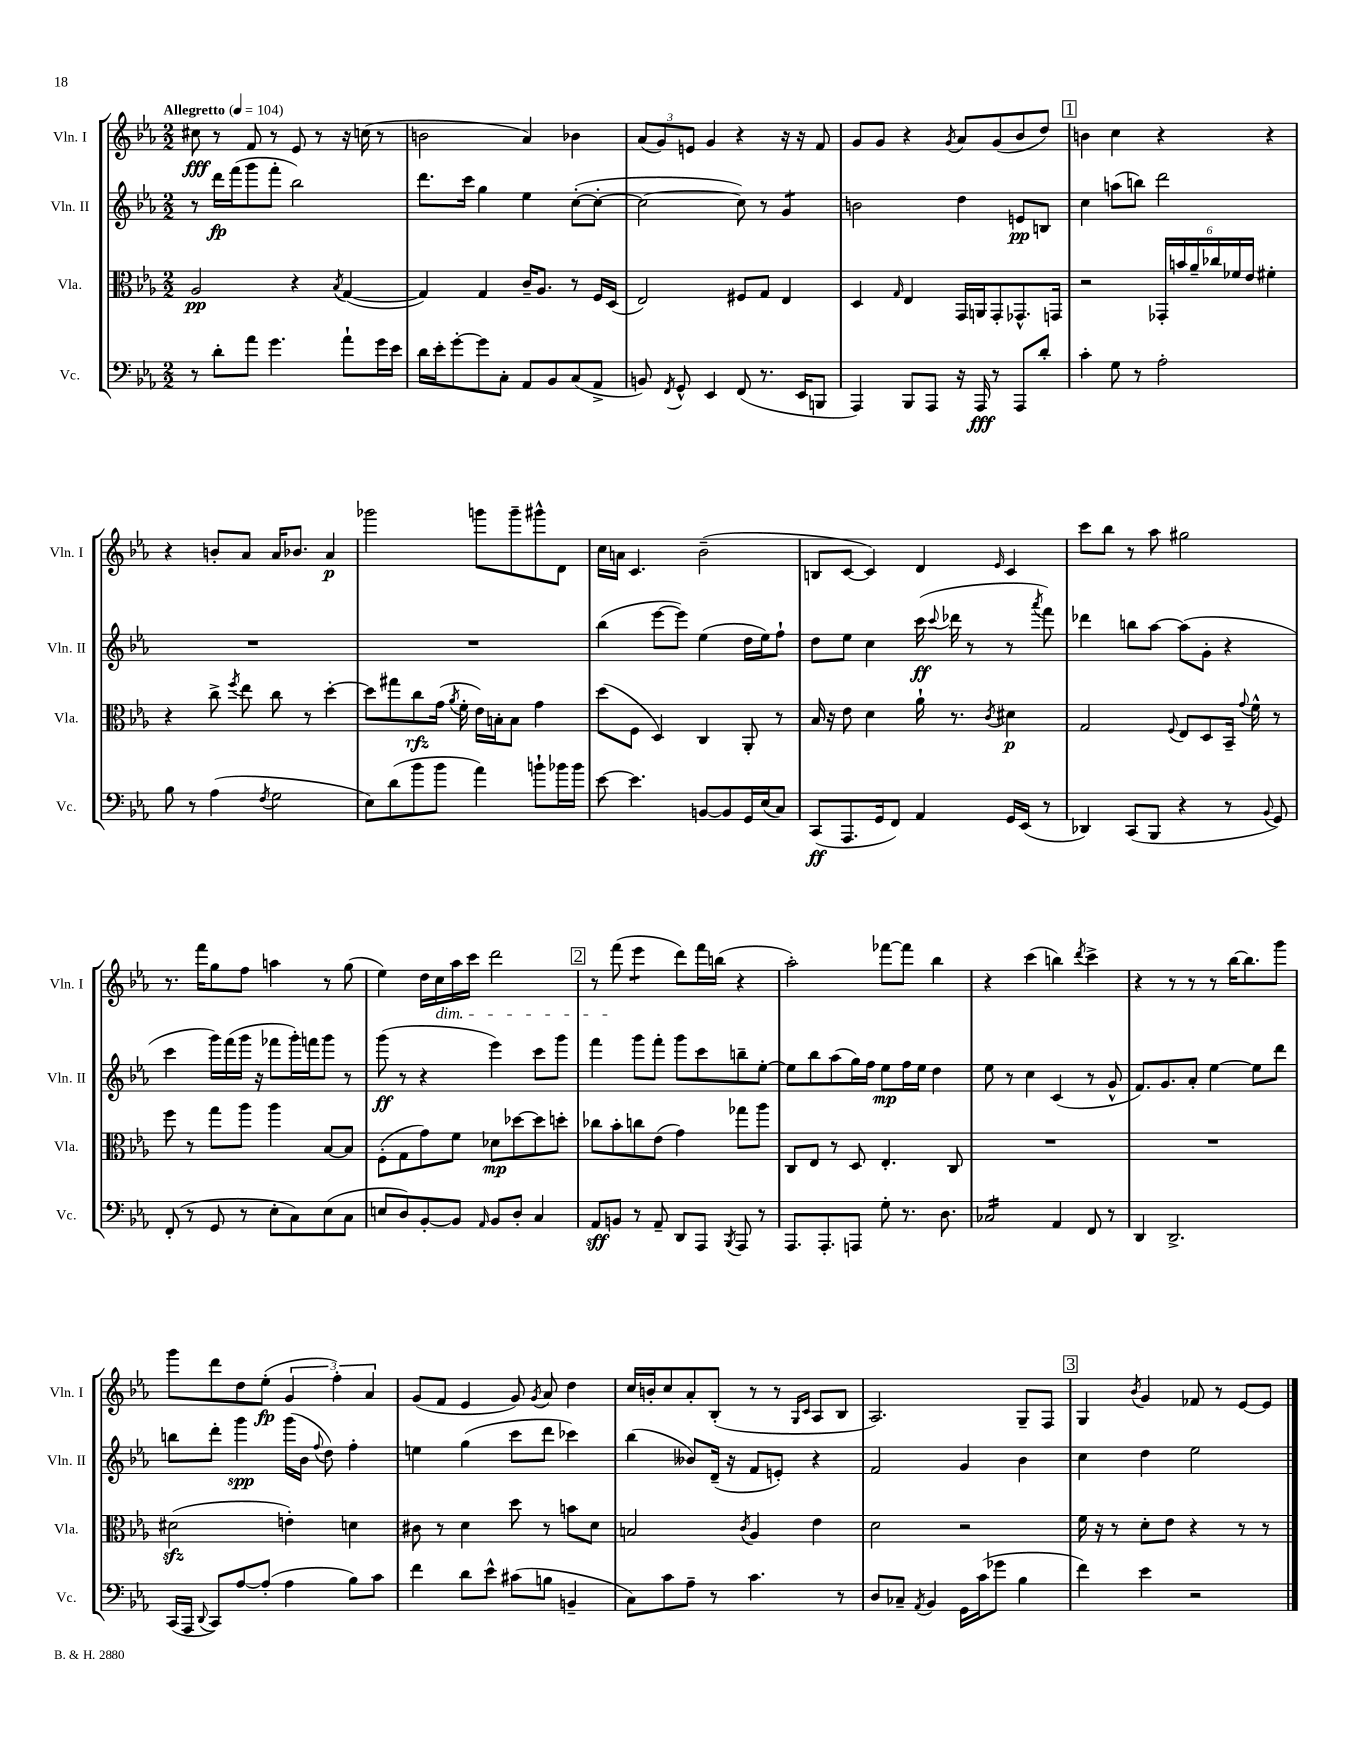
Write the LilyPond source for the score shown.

<<
\new StaffGroup <<
\new Staff = "s0" \with { instrumentName = "Vln. I" shortInstrumentName = "Vln. I" } {
    \clef treble \key ees \major \numericTimeSignature \time 2/2 \tempo "Allegretto" 4 = 104
    \autoBeamOff cis''8\fff r8 f'8 r8 ees'8 r8 r16 c''16( r8 |
    b'2 aes'4) bes'4 |
    \tuplet 3/2 { aes'8[( g'8) e'8] } g'4 r4 r16 r16 f'8 |
    g'8[ g'8] r4 \acciaccatura { g'8 } aes'8[ g'8( bes'8 d''8]) |
    \mark \markup { \box "1" } b'4 c''4 r4 r4 |
    r4 b'8[-. aes'8] aes'16[ bes'8.] aes'4\p |
    ges'''2 g'''8[ g'''8-- gis'''8-^ d'8] |
    c''16[ a'16] c'4. bes'2--( |
    b8[ c'8]~ c'4) d'4 \grace { ees'16 } c'4 |
    c'''8[ bes''8] r8 aes''8 gis''2 |
    r8. f'''16[ g''8 f''8] a''4 r8 g''8( |
    ees''4) d''16[ c''16\dim aes''16 c'''16] d'''2 |
    \mark \markup { \box "2" } r8 f'''8\!( ees'''4:8 d'''8[) f'''16 b''16]( r4 |
    aes''2-.) fes'''8[~ fes'''8] bes''4 |
    r4 c'''4( b''4) \acciaccatura { d'''8 } c'''4-> |
    r4 r8 r8 r8 bes''16[~ bes''8. g'''8] |
    g'''8[ d'''8 d''8 ees''8]-.\fp( \tuplet 3/2 { g'4 f''4-.) aes'4 } |
    g'8[( f'8] ees'4 g'8) \acciaccatura { g'8 } aes'8 d''4 |
    c''16[ b'16-. c''8 aes'8-. bes8]-.( r8 r8 \grace { g16[ c'16] } aes8[ bes8] |
    aes2.) g8[-- f8] |
    \mark \markup { \box "3" } g4 \acciaccatura { bes'8 } g'4 fes'8 r8 ees'8[~ ees'8] \bar "|." |
}
\new Staff = "s1" \with { instrumentName = "Vln. II" shortInstrumentName = "Vln. II" } {
    \clef treble \key ees \major \numericTimeSignature \time 2/2
    \autoBeamOff r8 d'''16[\fp f'''16( g'''8 f'''8]-. bes''2) |
    d'''8.[ c'''16] g''4 ees''4 c''8[~-.( c''8]~-. |
    c''2~ c''8) r8 g'4:8 |
    b'2 d''4 e'8[\pp b8] |
    \mark \markup { \box "1" } c''4 a''8[( b''8]) d'''2 |
    R1 |
    R1 |
    bes''4( ees'''8[~ ees'''8]) ees''4( d''16[ ees''16) f''8]-! |
    d''8[ ees''8] c''4 c'''16\ff( \appoggiatura { c'''8 } des'''16 r8 r8 \acciaccatura { aes'''8 } f'''8) |
    des'''4 b''8[ aes''8]~ aes''8[( g'8]-. r4 |
    c'''4 g'''16[) f'''16( g'''16] r16 fes'''8[ g'''16-.) f'''16 g'''8] r8 |
    g'''8\ff( r8 r4 ees'''4) c'''8[ g'''8] |
    \mark \markup { \box "2" } f'''4 g'''8[ f'''8]-. g'''8[ c'''8 b''8-- ees''8]~-. |
    ees''8[ bes''8 aes''8( g''16) f''16] ees''8[\mp f''16 ees''16] d''4 |
    ees''8 r8 c''4 c'4( r8 g'8-^ |
    f'8.[) g'8. aes'8]-. ees''4~ ees''8[ d'''8] |
    b''8[ d'''8]-. g'''4\spp g'''16[( bes'16] \appoggiatura { f''8 } d''8) f''4-. |
    e''4 g''4( c'''8[ d'''8] ces'''4) |
    bes''4( beses'8[) d'16]--( r16 f'8[ e'8]-.) r4 |
    f'2 g'4 bes'4 |
    \mark \markup { \box "3" } c''4 d''4 ees''2 \bar "|." |
}
\new Staff = "s2" \with { instrumentName = "Vla." shortInstrumentName = "Vla." } {
    \clef alto \key ees \major \numericTimeSignature \time 2/2
    \autoBeamOff aes2\pp r4 \acciaccatura { bes8 } g4~( |
    g4) g4 c'16[-- aes8.] r8 f16[ d16]( |
    ees2) fis8[ g8] ees4 |
    d4 \grace { g16 } ees4 g,16[ a,16 g,8-. ges,8.-^ g,16] |
    \mark \markup { \box "1" } r2 \tuplet 6/4 { ges,16[-. b'16 aes'16-- ces''16 fes'16 ees'16] } fis'4-. |
    r4 c''8-> \acciaccatura { f''8 } ees''8 c''8 r8 d''4~-. |
    d''8[ gis''8 c''8\rfz g'16]( \acciaccatura { aes'8 } f'16-. ees'16[) b16-. b8] g'4 |
    d''8[( f8] d4) c4 aes,8-. r8 |
    bes16 r16 ees'8 d'4 aes'16-! r8. \acciaccatura { c'8 } dis'4\p |
    g2 \appoggiatura { f8 } ees8[ d8 bes,16]-- \appoggiatura { g'8 } f'16-^ r8 |
    f''8 r8 g''8[ aes''8] aes''4 bes8[~ bes8] |
    f8[-.( g8 g'8) f'8] des'8[\mp des''8~ des''8 d''8]-. |
    \mark \markup { \box "2" } ces''8[ bes'8-. c''8 ees'8]( g'4) ges''8[ aes''8] |
    c8[ ees8] r8 d8 ees4.-. c8 |
    R1 |
    R1 |
    dis'2\sfz( e'4-.) d'4 |
    cis'8 r8 d'4 d''8 r8 b'8[ d'8] |
    b2 \acciaccatura { c'8 } aes4 ees'4 |
    d'2 r2 |
    \mark \markup { \box "3" } f'16 r16 r8 d'8[-. ees'8] r4 r8 r8 \bar "|." |
}
\new Staff = "s3" \with { instrumentName = "Vc." shortInstrumentName = "Vc." } {
    \clef bass \key ees \major \numericTimeSignature \time 2/2
    \autoBeamOff r8 d'8[-. aes'8] g'4. aes'8[-! g'16 ees'16] |
    d'16[ ees'16-. g'8~-. g'8 c8]-. aes,8[ bes,8 c8( aes,8]-> |
    b,8) \acciaccatura { f,8 } g,8-^ ees,4 f,8( r8. ees,16[ b,,8] |
    aes,,4) bes,,8[ aes,,8] r16 aes,,16\fff r8 aes,,8[ d'8]-. |
    \mark \markup { \box "1" } c'4-. g8 r8 aes2-. |
    bes8 r8 aes4( \acciaccatura { f8 } g2 |
    ees8[) d'8( bes'8 bes'8] aes'4) b'8[-! bes'16 bes'16] |
    ees'8~ ees'4. b,8[~ b,8 g,16 ees16( c8]) |
    c,8[\ff( aes,,8. g,16 f,8]) aes,4 g,16[ ees,16]( r8 |
    des,4) c,8[( bes,,8] r4 r8 \appoggiatura { bes,8 } g,8) |
    f,8-.( r8 g,8 r8 ees8[-. c8) ees8( c8] |
    e8[ d8) bes,8~-. bes,8] \grace { aes,16 } bes,8[ d8]-. c4 |
    \mark \markup { \box "2" } aes,8[\sff b,8] r8 aes,8-- d,8[ aes,,8] \acciaccatura { bes,,8 } aes,,8 r8 |
    aes,,8.[ aes,,8.-. a,,8] g8-. r8. d8. |
    ces2:16 aes,4 f,8 r8 |
    d,4 d,2.-> |
    c,16[( aes,,16] \appoggiatura { d,8 } c,8[) aes8~ aes8]-.( aes4 bes8[) c'8] |
    f'4 d'8[ ees'8]-^ cis'8[( b8] b,4-- |
    c8[) c'8 aes8]-- r8 c'4. r8 |
    d8[ ces8]-- \acciaccatura { aes,8 } bes,4 g,16[ c'16( ges'8] bes4 |
    \mark \markup { \box "3" } f'4) ees'4 r2 \bar "|." |
}
>>
>>
\layout { \context { \Score \remove "Bar_number_engraver" } }
